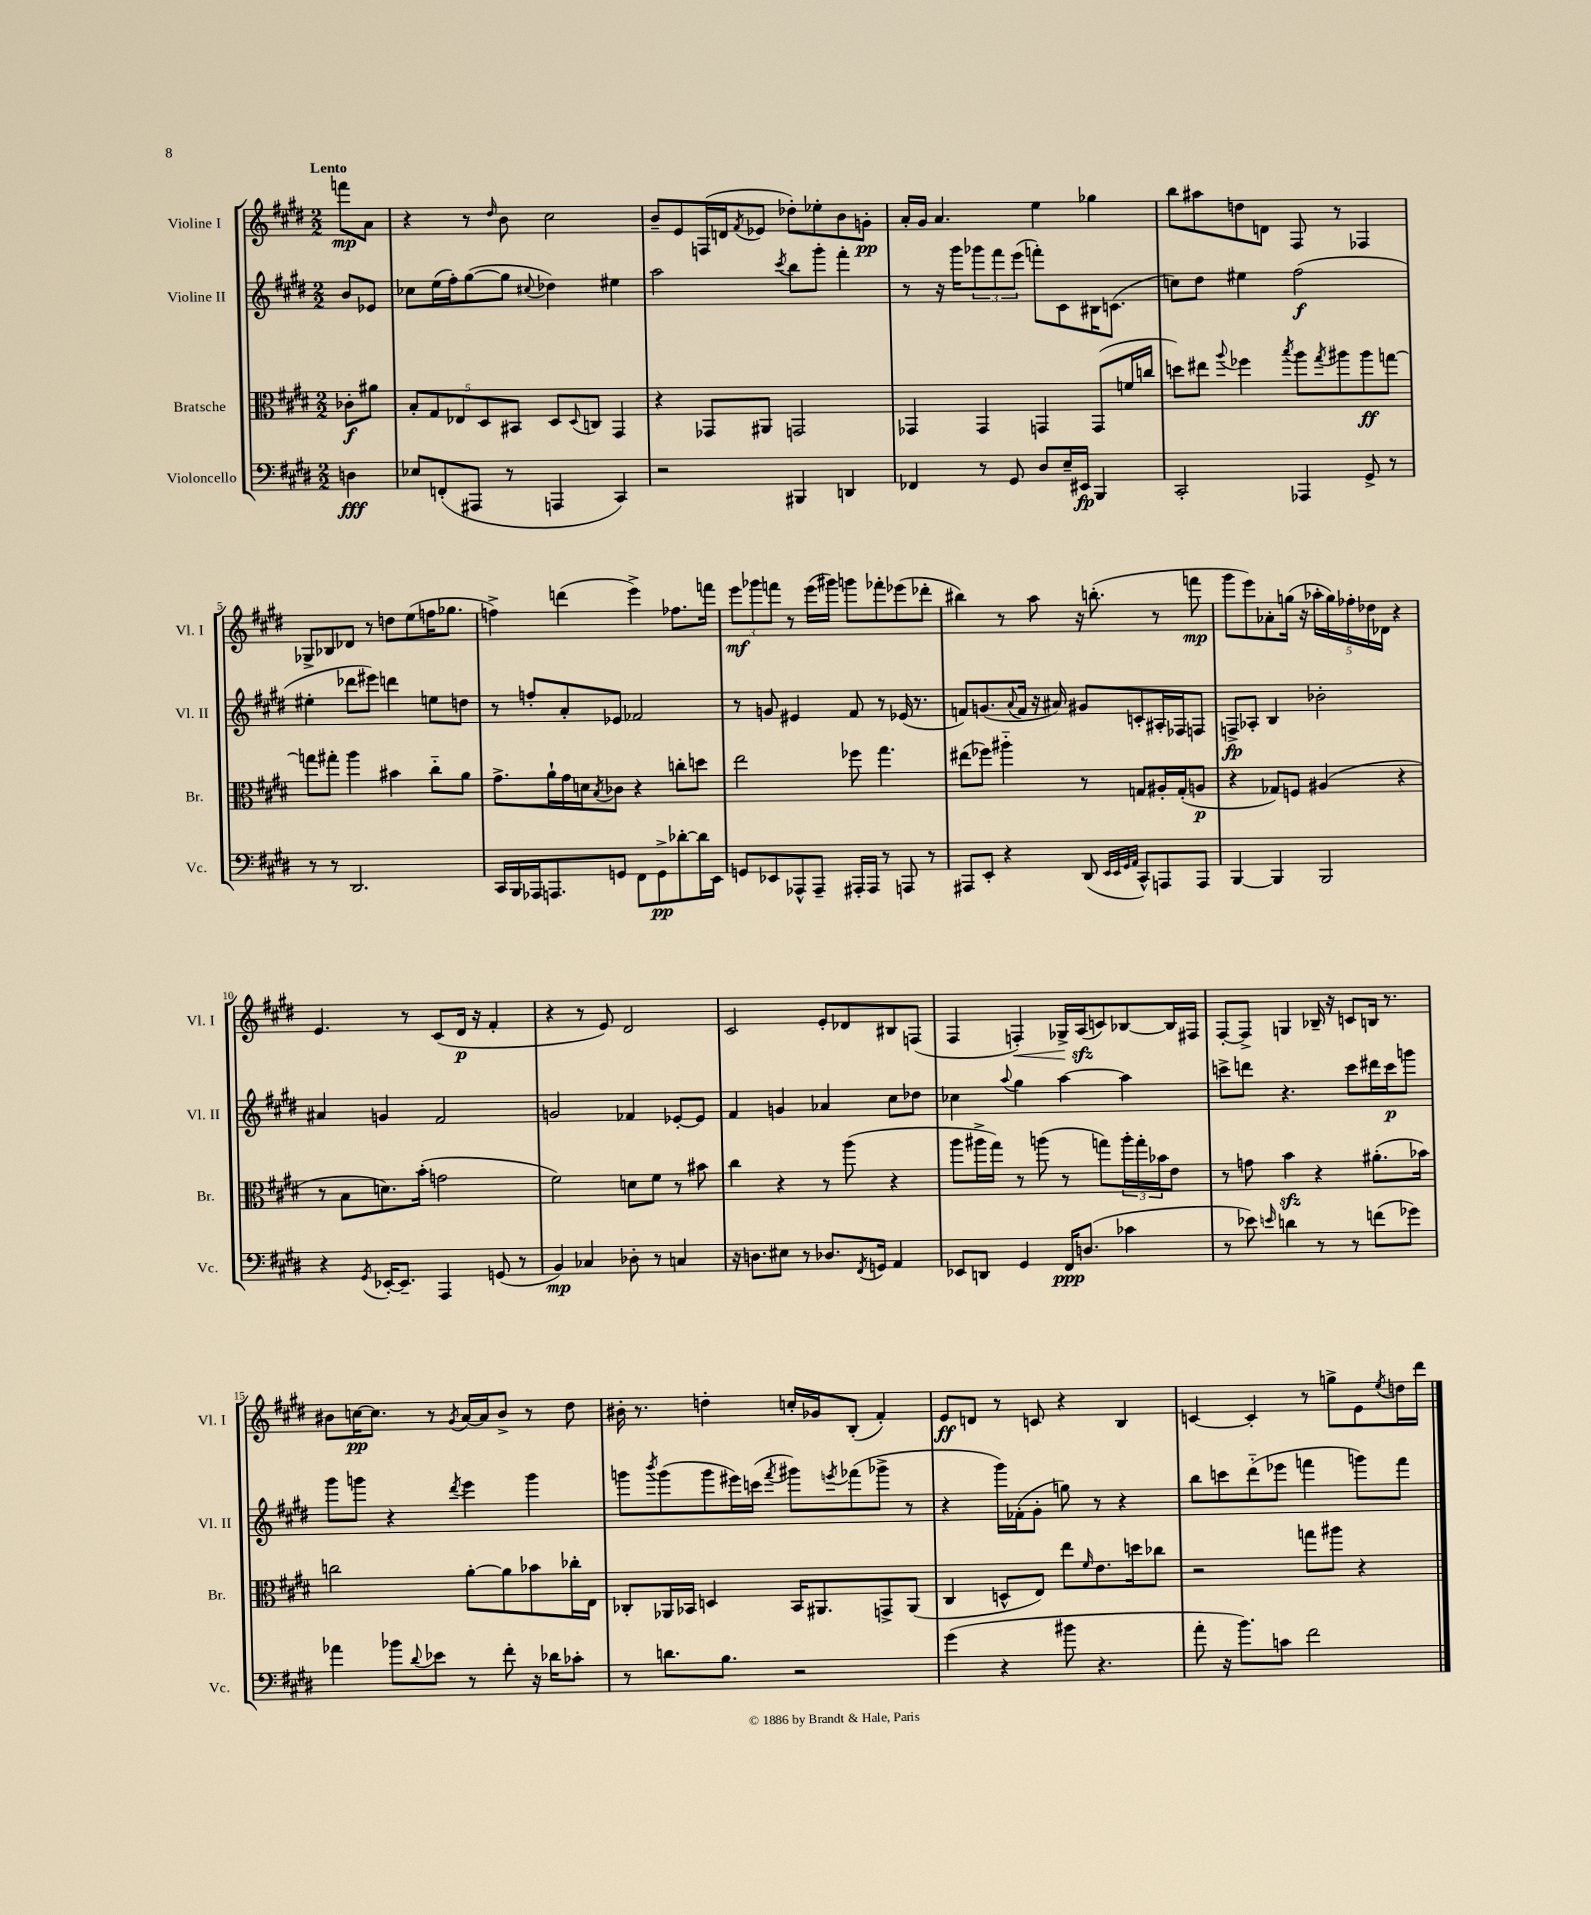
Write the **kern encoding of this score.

**kern	**kern	**kern	**kern
*staff4	*staff3	*staff2	*staff1
*clefF4	*clefC3	*clefG2	*clefG2
*k[f#c#g#d#]	*k[f#c#g#d#]	*k[f#c#g#d#]	*k[f#c#g#d#]
*M2/2	*M2/2	*M2/2	*M2/2
4D	8c-'	8b	8fff
.	8a#	8e-	8a
=	=	=	=
8E-	10B'	8cc-	4r
.	10G#	.	.
(8FF'	.	(16ee	.
.	.	16ff#')	.
.	10E-	.	.
8AAA#	.	([8gg#	8r
.	10D#	.	.
.	.	.	16qqdd#
8r	.	8gg#]	8b
.	10BB#	.	.
.	.	8qqcc#	.
4AAA	8D#	4dd-)	2cc#
.	8qqD#	.	.
.	8C	.	.
4CC#)	4GG#	4ee#	.
=	=	=	=
2r	4r	2aa	8b~
.	.	.	8e
.	8GG-	.	(16F
.	.	.	16d
.	.	.	8qf#
.	8AA#	.	8e-
.	.	8qccc#	.
4BBB#	2GG	8bb	8dd-')
.	.	8ggg#'	8ee-'
4DD	.	4fff#'	8b
.	.	.	8g'
=	=	=	=
4FF-	4GG-	8r	16a'
.	.	.	16g#
.	.	16r	4.a
.	.	16ggg#	.
8r	4GG-	12ggg-	.
.	.	12fff#	.
8GG#	.	.	.
.	.	(12eee	.
8D#	4GG	8fff')	4ee
16E~	.	8c#	.
16EE#	.	.	.
4BBB	(8GG	16B#	4gg-
.	.	(8.c	.
.	16f	.	.
.	16cc	.	.
=	=	=	=
2CC#'	8dd)	8cc)	8bb
.	8ee#	8dd#	8aa#
.	8qqaa	.	.
.	4ff-	4ee#	8dd
.	.	.	8d
.	8qbb	.	.
4AAA-	8aa	(2ff#	8F#
.	8qgg#	.	.
.	8aa#	.	8r
8GG#^	8aa#	.	4F-
8r	[8gg	.	.
=	=	=	=
8r	8gg]	4ee#'	8G-^
8r	8gg#'	.	8B-
2.DD#	4aa	8ddd-	8d-
.	.	8eee#)	8r
.	4b#	4ddd	8dd
.	.	.	(8ee
.	8cc#'~	8ee	16ff
.	.	.	8.gg-
.	8a	8dd	.
=	=	=	=
16CC#	8.g#^	8r	4ff^)
16BBB	.	.	.
16AAA-	.	8ff'	.
8.AAA	16a`	.	.
.	16g#	8a'	(4ddd
.	16d	.	.
.	8qB	.	.
8GG	8c-	8e-	.
8FF#	4r	2f-	4eee^)
8GG^	.	.	.
[8d-'	8cc'	.	8.ff-
16d-]	8dd	.	.
16EE	.	.	16fff
=	=	=	=
8GG	2ee	8r	12eee
.	.	.	12ggg-
8EE-	.	8g	.
.	.	.	12fff
8AAA-^^	.	4e#	8r
8AAA-~	.	.	(16eee
.	.	.	16ggg#)
16AAA#'	8ff-	8f#	8ggg
16AAA#	.	.	.
8r	4.gg#	8r	8fff-'
8AAA	.	(16e-	(8eee-
.	.	8.r	.
8r	.	.	8ddd-'
=	=	=	=
8AAA#	(8ee#	8f)	4bb#)
8EE'	8ff-)	(8.g	.
4r	4aa#'~	.	8r
.	.	8qqa	.
.	.	16f	.
.	.	16r	8aa
.	.	16a#)	.
(8DD#	8r	8g#	16r
.	.	.	(8.bb'
32qqEE	.	.	.
32qqEE	.	.	.
32qqGG#	.	.	.
32qqAA	.	.	.
8CC#^^)	8G	8c'	.
8AAA	16A#'	16A#'	8r
.	(16G'	16F-	.
8AAA	8A	8F	8fff
=	=	=	=
[4BBB	4r	8F^	8ggg#
.	.	8A-'	8eee)
4BBB]	8G-)	4B	8a-'
.	8F	.	(16gg
.	.	.	16r
2BBB	(4A#	2b-'	20aa-'
.	.	.	20gg)
.	.	.	20ff-'
.	.	.	20dd-
.	.	.	20d-
.	4r	.	4r
=	=	=	=
4r	8r	4a#	4.e
.	8B	.	.
8qGG#	.	.	.
[16EE-'	8.d)	4g	.
8.EE-~]	.	.	.
.	.	.	8r
.	(16b'	.	.
4AAA	2g	2f#	(8c#
.	.	.	16d#
.	.	.	16r
(8GG	.	.	4f#'
8r	.	.	.
=	=	=	=
4BB)	2f#)	2g	4r
4C-	.	.	8r
.	.	.	8e)
8D-'	8d	4f-	2d#
8r	8f#	.	.
4C	8r	[8e-'	.
.	8b#	8e-]	.
=	=	=	=
16r	4cc#	4f#	2c#
8.D	.	.	.
8E#	4r	4g	.
8r	.	.	.
8.D-	8r	4a-	8e'
.	(8aa	.	8d-
8qFF#	.	.	.
16GG	.	.	.
4AA	4r	8cc#	8B#
.	.	8dd-	(8F
=	=	=	=
8EE-	8aa	4cc-	4F#
8DD	16aa#^	.	.
.	16gg#)	.	.
.	.	8qqaa	.
4GG#	8r	4gg#	4F')
.	(8aa	.	.
16FF#	8r	[4aa	16G-^
(8.D	.	.	(16A
.	8gg)	.	8c)
4c-	24aa'	4aa]	[8B-
.	24gg'	.	.
.	24b-	.	.
.	8e	.	16B-]
.	.	.	16F#
=	=	=	=
8r	8r	8ccc^	[8F#'
8e-)	8g	8ddd	8F#^]
16qqe	.	.	.
4d	4b	4.r	4G
8r	4r	.	16B-~
.	.	.	16r
8r	.	8ccc	8c
(8f	(8.a#'	16ddd#	16B
.	.	16ccc	8.r
8g-)	.	8ggg	.
.	16b-)	.	.
=	=	=	=
4a-	2cc	8ggg#	8b#
.	.	8ggg	[16cc
.	.	.	8.cc]
8b-	.	4r	.
8qqd#	.	.	.
8e-	.	.	8r
.	.	8qddd#	8qg#
8r	[8a'	4eee	[16a
.	.	.	16a]
8f#'	8a]	.	8b#^
16r	8b-	4ggg	8r
16d-	.	.	.
8c-'	16cc-'	.	8dd#
.	16E	.	.
=	=	=	=
8r	8C-'	8ggg	16b#'
.	.	.	8.r
.	.	8qbbb	.
8.d	16AA-	(8ggg	.
.	16BB-	.	.
.	4D	8ggg	4dd'
8.B	.	.	.
.	.	16eee#)	.
.	.	(16ccc	.
.	.	8qfff#	.
2r	16BB-	8ggg#)	16cc'
.	8.AA#	.	16g-
.	.	8qeee	.
.	.	(8fff-	(8B'
.	8GG^	8ggg-^	4f#')
.	(8AA#	8r	.
=	=	=	=
(4g#	4C#	4r	8e
.	.	.	8d
4r	8D^^	16ggg#)	8r
.	.	(16f-'	.
.	8E)	8g#'	8c
8b#	8ee	8gg)	4r
.	16qqf#	.	.
4.r	8.e	8r	.
.	.	4r	4B
.	16dd	.	.
.	8cc-	.	.
=	=	=	=
8a'	2r	8bb	[4c
16r	.	8ccc	.
8.b)	.	.	.
.	.	(8ddd#'~	4c']
8c	.	8eee-	.
2f#	8gg	4fff	8r
.	8aa#	.	8gg^
.	4r	8ggg)	8e
.	.	.	8qee
.	.	8fff	16dd
.	.	.	16ddd#
==	==	==	==
*-	*-	*-	*-
